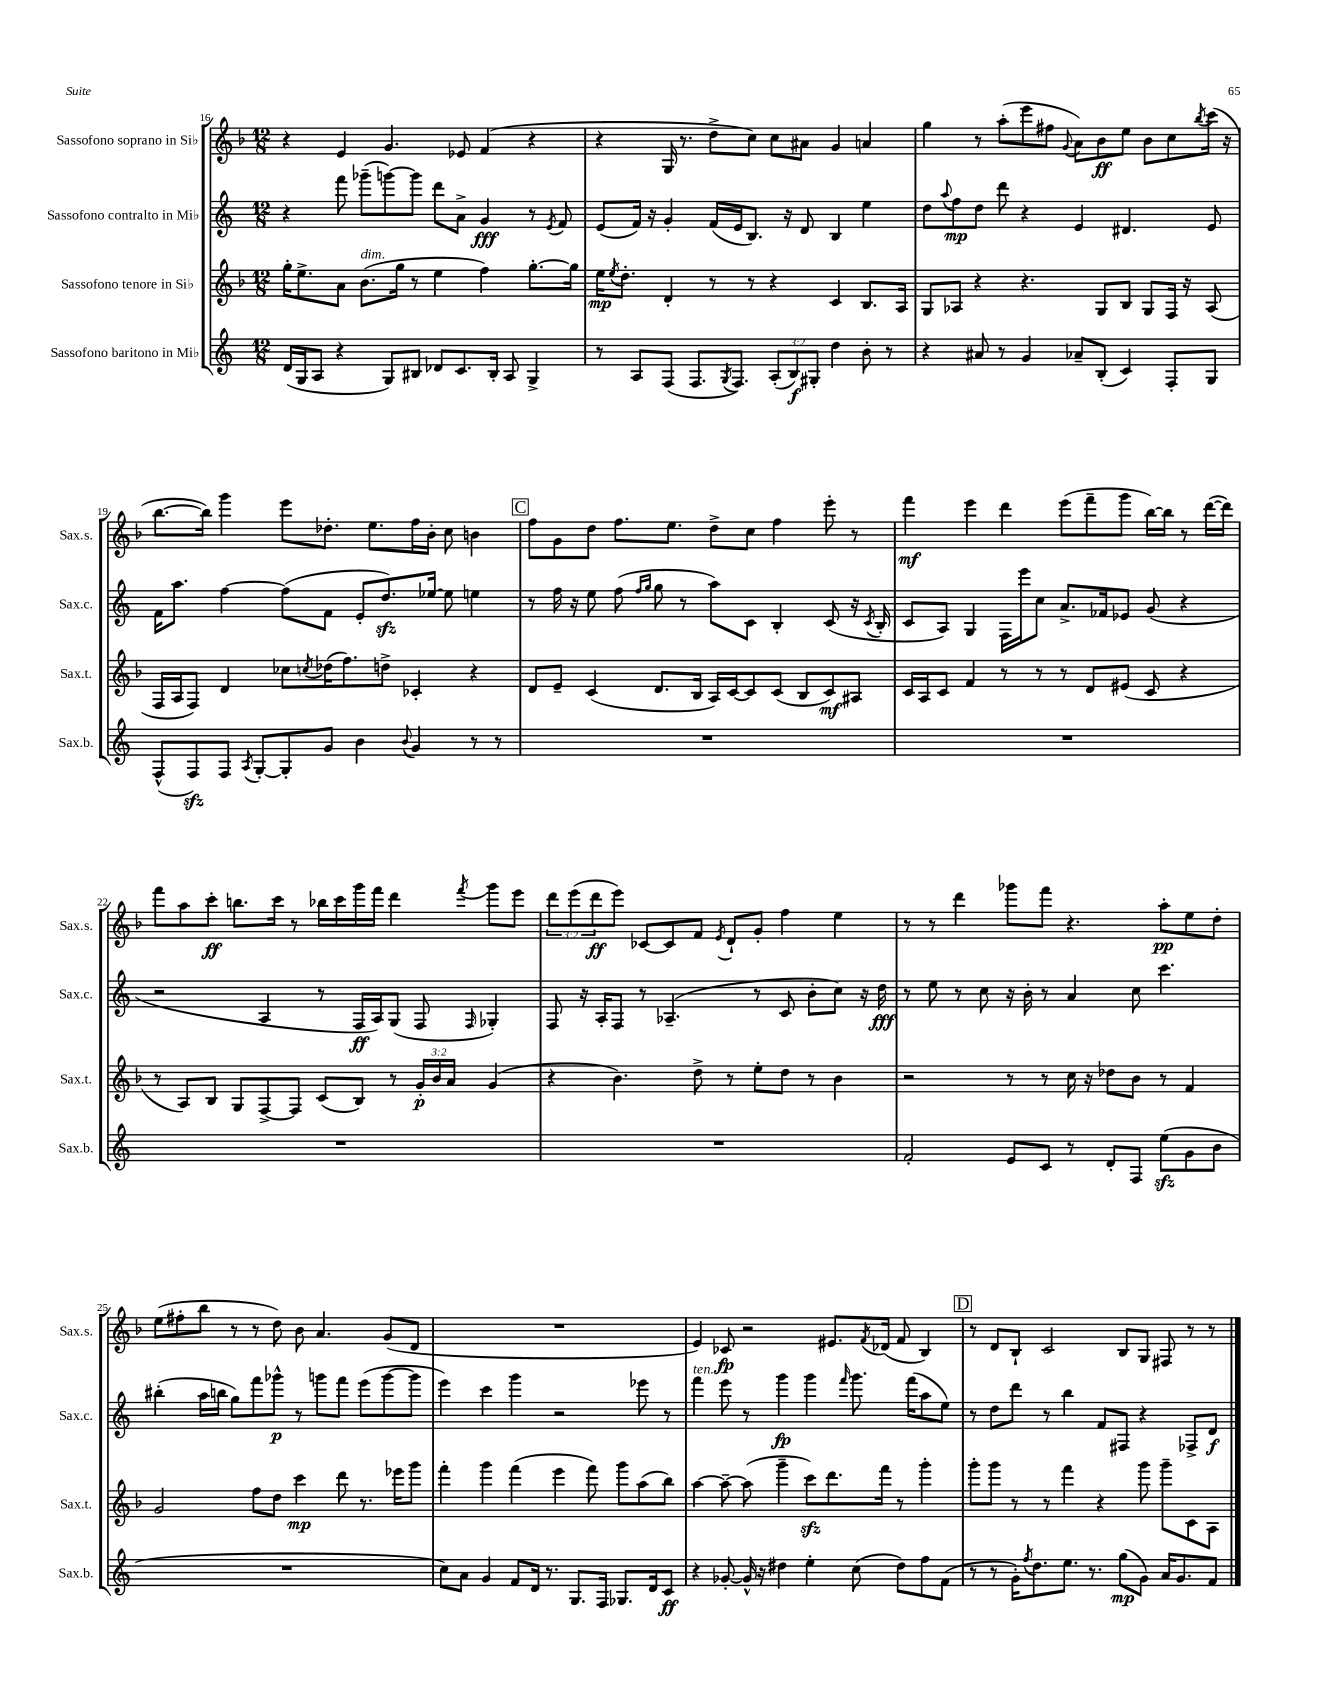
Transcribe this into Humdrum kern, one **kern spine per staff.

**kern	**kern	**kern	**kern
*staff4	*staff3	*staff2	*staff1
*clefG2	*clefG2	*clefG2	*clefG2
*k[]	*k[b-]	*k[]	*k[b-]
*M12/8	*M12/8	*M12/8	*M12/8
(16d/LL	16gg'\LK	4r	4r
16G/J	8.ee^\	.	.
8A/J	.	.	.
4r	8a\J	8fff\	4e/
.	(8.b-\L	(8ggg-~\L	.
8G/L)	.	[8ggg\)	4.g/
.	16gg\Jk	.	.
8B#/J	8r	8ggg\]J	.
8d-/L	4ee\	8ddd\L	.
8.c/	.	8a^\J	8e-/
.	4ff\)	4g/	(4f/
16B#'/Jk	.	.	.
8A/	.	.	.
4G^/	[8.gg'\L	8r	4r
.	.	8qe/	.
.	.	8f/	.
.	16gg\]Jk	.	.
=	=	=	=
8r	16ee\LK	(8e/L	4r
.	8qee/	.	.
.	8.dd'\J	.	.
8A/L	.	16f/Jk)	.
.	.	16r	.
(8F/J	4d'/	4g'/	16G/
.	.	.	8.r
8.F/L	.	.	.
.	8r	(16f/LL	8dd^\L
8qG/	.	.	.
8.F/J)	.	16e/J	.
.	8r	8.B/J)	8cc\J)
(12A'/L	4r	.	8cc\L
.	.	16r	.
12B/)	.	.	.
.	.	8d/	8a#\J
12G#'/J	.	.	.
4dd\	4c/	4B/	4g/
8b'\	8.B-/L	4ee\	4a/
8r	.	.	.
.	16A/Jk	.	.
=	=	=	=
4r	8G/L	8dd\L	4gg\
.	.	8qqaa/	.
.	8A-/J	8ff\	.
8a#/	4r	8dd\J	8r
8r	.	8ddd\	(8aa'\L
4g/	4.r	4r	8eee\
.	.	.	8ff#\J
.	.	.	8qqg/
8a-~/L	.	4e/	8a\L)
(8B'/J	8G/L	.	8b-\
4c/)	8B-/J	4.d#/	8ee\J
.	8G/L	.	8b-\L
8F'/L	16F/Jk	.	8cc\
.	16r	.	.
.	.	.	8qbb-/
8G/J	(8A-/	8e/	(16ccc\Jk
.	.	.	16r
=	=	=	=
(8F^^/L	16F/LL	16f\LK	[8.bb-\L
.	16A/J	8.aa\J	.
8F/)	8F/J)	.	.
.	.	.	16bb-\]Jk)
8F/J	4d/	[4ff\	4ggg\
8qA/	.	.	.
[8G'/L	.	.	.
8G'/]	8cc-\L	(8ff\]L	8eee\L
.	8qcc/	.	.
8g/J	(16dd-\K	8f\J	8.dd-'\J
.	8.ff\)	.	.
4b\	.	8e'/L	.
.	.	.	8.ee\L
.	8dd^\J	8.dd/)	.
8qqb/	.	.	.
4g/	4c-'/	.	16ff\L
.	.	[16ee-/Jk	16b-'\JJ
.	.	8ee-\]	8cc\
8r	4r	4ee\	4b\
8r	.	.	.
=	=	=	=
1.r	8d/L	8r	8ff\L
.	8e~/J	16ff\	8g\
.	.	16r	.
.	(4c/	8ee\	8dd\J
.	.	(8ff\	8.ff\L
.	.	16qqff/LL	.
.	.	16qqgg/JJ	.
.	8.d/L	8gg\	.
.	.	.	8.ee\J
.	.	8r	.
.	16B-/Jk	.	.
.	16A/LL)	8aa\L)	8dd^\L
.	[16c/J	.	.
.	8c/]	8c\J	8cc\J
.	(8c/J	4B'/	4ff\
.	8B-/L	.	.
.	8c/)	(8c/	8eee'\
.	8A#/J	16r	8r
.	.	8qc/	.
.	.	16B'/	.
=	=	=	=
1.r	16c/LL	8c/L	4fff\
.	16A/J	.	.
.	8c/J	8A/J)	.
.	4f/	4G/	4eee\
.	8r	16F\LL	4ddd\
.	.	16eee\J	.
.	8r	8cc\J	.
.	8r	8.a^/L	(8eee\L
.	8d/L	.	8fff~\
.	.	16f-/k	.
.	(8e#/J	8e-/J	8ggg\J
.	8c/	(8g/	[16bb-\LL)
.	.	.	16bb-\]JJ
.	4r	4r	8r
.	.	.	([16ddd\LL
.	.	.	16ddd\]JJ)
=	=	=	=
1.r	8r	2r	8fff\L
.	8A/L)	.	8aa\
.	8B-/J	.	8ccc'\J
.	8G/L	.	8.bb\L
.	[8F^/	4A/	.
.	.	.	16ccc\Jk
.	8F/]J	.	8r
.	(8c/L	8r	16bb-\LL
.	.	.	16ccc\
.	8B-/J)	16F/LL	16ggg\
.	.	16A/J)	16fff\JJ
.	8r	(8G/J	4ddd\
.	24g'/LL	8F/	.
.	24b-/	.	.
.	24a/JJ	.	.
.	.	16qqF/	8qfff/
.	(4g/	4G-'/)	8ggg\L
.	.	.	8eee\J
=	=	=	=
1.r	4r	8F/	12ddd\L
.	.	.	(12eee\
.	.	16r	.
.	.	.	12ddd\
.	.	16A'/LK	.
.	4.b-\)	8F/J	8eee\J)
.	.	8r	[8c-/L
.	.	(4.A-~/	8c-/]
.	8dd^\	.	8f/J
.	.	.	8qe/
.	8r	.	8d`/L
.	8ee'\L	8r	8g'/J
.	8dd\J	8c/	4ff\
.	8r	8b'\L	.
.	4b-\	8cc\J)	4ee\
.	.	16r	.
.	.	16dd\	.
=	=	=	=
2f'/	2r	8r	8r
.	.	8ee\	8r
.	.	8r	4ddd\
.	.	8cc\	.
8e/L	8r	16r	8ggg-\L
.	.	16b'\	.
8c/J	8r	8r	8fff\J
8r	16cc\	4a/	4.r
.	16r	.	.
8d'/L	8dd-\L	.	.
8F/J	8b-\J	8cc\	.
(8ee\L	8r	4.ccc\	8aa'\L
8g\	4f/	.	8ee\
8b\J	.	.	8dd'\J
=	=	=	=
1.r	2g/	(4bb#'\	(8ee\L
.	.	.	8ff#'\
.	.	16aa\LL	8bb-\J
.	.	16bb\JJ	.
.	.	8gg\L)	8r
.	8ff\L	8fff\	8r
.	8dd\J	8ggg-^^\J	8dd\)
.	4ccc\	8r	8b-\
.	.	8ggg\L	4.a/
.	8ddd\	8fff\J	.
.	8.r	(8eee\L	.
.	.	[8ggg\	(8g/L
.	16eee-\LK	.	.
.	8ggg\J	8ggg\]J	8d/J
=	=	=	=
8cc\L)	4fff'\	4eee\)	1.r
8a\J	.	.	.
4g/	4ggg\	4ccc\	.
8f/L	(4fff\	4ggg\	.
16d/Jk	.	.	.
8.r	.	.	.
.	4eee\	2r	.
8.G/L	.	.	.
.	8fff\)	.	.
16F/Jk	.	.	.
8.G-/L	8ggg\L	.	.
.	(8aa\	8eee-\	.
16d/k	.	.	.
8c/J	8bb-\J)	8r	.
=	=	=	=
4r	[4aa\	4fff\	4e/)
[8g-'/	8aa~\_	8eee\	8c-/
16g-^^/]	(8aa\]	8r	2r
16r	.	.	.
4dd#\	4ggg~\	4ggg\	.
4ee'\	8ccc\L)	4ggg\	.
.	8.ddd\	.	8.e#/L
.	.	16qqfff/	.
(8cc\	.	8.ggg\	.
.	.	.	8qf/
.	16fff\Jk	.	(16d-/Jk
8dd#\L)	8r	.	8f/
.	.	(16fff\LK	.
8ff\	4ggg'\	8aa\	4B-/)
(8f\J	.	8ee\J)	.
=	=	=	=
8r	8ggg'\L	8r	8r
8r	8ggg\J	8dd\L	8d/L
16g'\LK)	8r	8ddd\J	8B-`/J
8qff/	.	.	.
8.dd\	.	.	.
.	8r	8r	2c/
8.ee\J	4fff\	4bb\	.
8.r	.	.	.
.	4r	8f/L	.
(8gg\L	.	8F#/J	8B-/L
8g\J)	8ggg\	4r	8G/J
16a/LK	8ggg~\L	.	8F#/
8.g/	.	.	.
.	8c\	8F-^/L	8r
8f/J	8A\J	8d/J	8r
==	==	==	==
*-	*-	*-	*-
